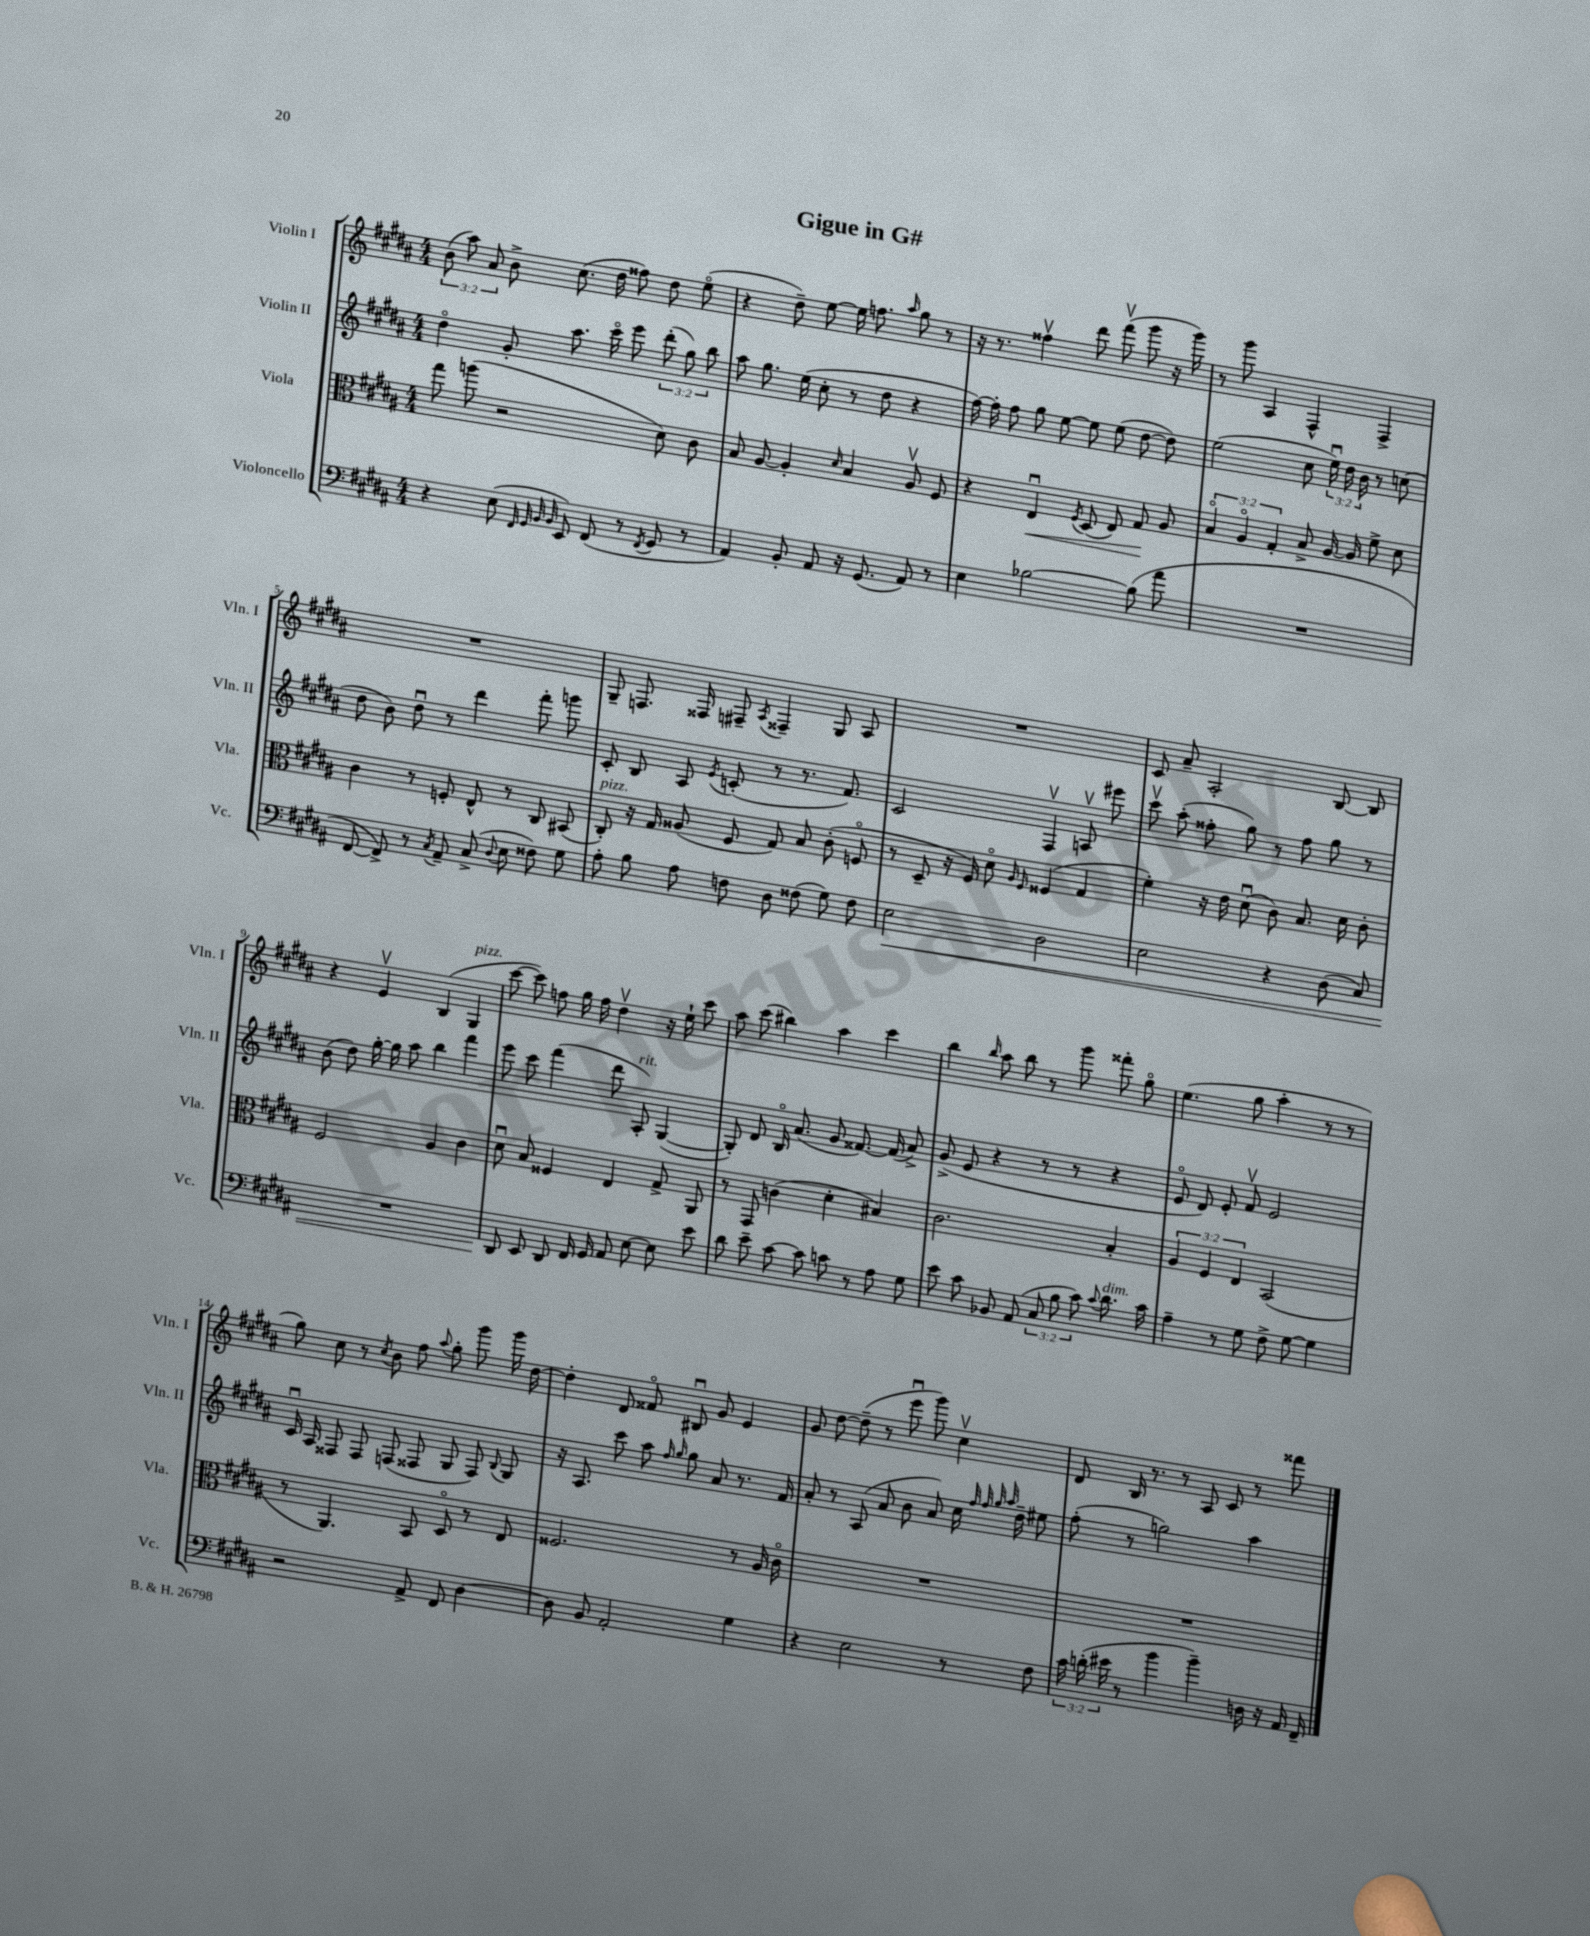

**kern	**kern	**kern	**kern
*staff4	*staff3	*staff2	*staff1
*clefF4	*clefC3	*clefG2	*clefG2
*k[f#c#g#d#a#]	*k[f#c#g#d#a#]	*k[f#c#g#d#a#]	*k[f#c#g#d#a#]
*M4/4	*M4/4	*M4/4	*M4/4
4r	8gg#\	4dd#o\	(12b\
.	.	.	12aa#\)
.	(8aa\	.	.
.	.	.	12a#/
(8E\	2r	8g#'/	8b^\
32qqFF#/	.	.	.
32qqGG#/	.	.	.
32qqBB/	.	.	.
32qqBB/	.	.	.
8EE/)	.	8.aa#\	(8.cc#\
(8FF#/	.	.	.
.	.	16ccc#o\	16dd#\
8r	.	8eee\	8ff##\)
8qFF#/	.	.	.
8GG#/	8d#\)	(12ddd#'\	8dd#\
.	.	12gg#\)	.
8r	8c#\	.	(8eeo\
.	.	12bb\	.
=	=	=	=
4AA#/)	8B/	8aa#\	4r
.	[8A#/	8.gg#\	.
8BB'/	4A#'/]	.	8dd#~\)
.	.	(16ee\	.
8AA#/	.	8cc#'\	[8ee\
.	16qqd#/	.	.
16r	4B/	8r	16ee\]
(8.GG#/	.	.	8.ff\
.	.	8dd#\	.
.	.	.	16qqaa#/
8AA#/)	8A#v/	4r	8gg#\
8r	8F#/	.	8r
=	=	=	=
4E\	4r	[16ff#\)	16r
.	.	16ff#'\]	8.r
.	.	8ff#\	.
[2B-\	4Eu/	8gg#\	4ff##v\
.	.	[8ee\	.
.	8qF#/	.	.
.	(8D#/	8ee\]	8ddd#\
.	8E/)	(8ee\	(8fff#v\
(8B-\]	8G#/	[8dd#\	8ggg#\
8a#\	8A#/	8dd#\])	16r
.	.	.	16ggg#\)
=	=	=	=
1r	6Bo/	(2ee\	8r
.	.	.	8ggg#\
.	6A#o/	.	.
.	.	.	4A#/
.	6G#'/	.	.
.	8B^/	8cc#\	4F#^^/
.	[16A#/	24eeu\)	.
.	.	24dd#\	.
.	16A#/]	.	.
.	.	24b\	.
.	8f#^\	8r	4F#^/
.	8d#\	(8cc\	.
=	=	=	=
[8FF#/	4c#\	8dd#\	1r
8FF#^/])	.	8b\)	.
8r	8r	8dd#u\	.
8qC#/	.	.	.
8AA#~/	8F'/	8r	.
(8C#^/	8E^^/	4ddd#\	.
8qqD#/	.	.	.
8E\	8r	.	.
8F##\)	8C#/	8fff#'\	.
8G#\	(8BB#/	8ggg\	.
=	=	=	=
8A#'\	8C#'/)	8c#'/	8G#~/
8B\	16r	8B/	8.F/
.	16G#/	.	.
8A#\	(8A##/	8A#/	.
.	.	.	16F##/
.	.	8qe/	.
8F\	8F#/	(8c'/	8F#~/
.	.	.	8qA#/
8D#\	8G#/)	8r	4F##~/
(8F##\	8B/	8.r	.
8G#\)	(8c#'\	.	8G#/
.	.	8.f#/)	.
8F##\	8Fo/	.	8A#/
=	=	=	=
2E\	8r	2c#/	1r
.	8D#~/	.	.
.	16r	.	.
.	16F#/)	.	.
.	8d#o\	.	.
.	16qqA#/	.	.
.	16qqF#/	.	.
2D#\	(4F##/	4F#v/	.
.	4G#/	8Av/	.
.	.	8eee#\	.
=	=	=	=
2E\	4f#'\)	8ccc#v\	8c#/
.	.	(8aa#'\	8a#~/
.	16r	8ff##'\	2A#'/
.	16e\	.	.
.	(8d#u\	8gg#\)	.
4r	8c#\)	8r	.
.	8.B/	8ff##\	.
(8D#\	.	8gg#\	[8B/
.	16d#\	.	.
8C#/)	8c#'\	8r	8B/]
=	=	=	=
1r	2F#/	(8b\	4r
.	.	8dd#\)	.
.	.	[16gg#'\	4ev/
.	.	16gg#\]	.
.	.	8aa#\	.
.	4A#/	4bb\	(4B/
.	4c#\	4fff#\	4G#/
=	=	=	=
8DD#/	8d#u\	8eee\	[8ccc#\
8EE/	8B/	8ccc#\	8ccc#\])
8DD#/	4F##/	(4fff#\	8ff\
16FF#/	.	.	16gg#\
16GG#/	.	.	16ff\
8AA#/	4E/	8ddd#\	4dd#v\
[8E\	.	8A#'/)	.
8E\]	8G#^/	([4G#/	16r
.	.	.	16ee`\
8e\	8AA#/	.	8ccc#\
=	=	=	=
8d#\	8r	8G#'/])	8aa#\
8e~\	8GG#/	8d#/	(8ccc#\
[8c#\	(4c\	16Bo/	4bb#\)
.	.	(8.a#/	.
8c#\]	.	.	.
8c\	4d#'\	8g#/	4aa#\
8r	.	[8.f##/)	.
8A#\	4B#/)	.	4ccc#\
.	.	(16f##/]	.
8G#\	.	8a#^/)	.
=	=	=	=
8e\	2.c#\	(8g#^/	4bb\
8c#\	.	8e/	.
.	.	.	16qqbb/
8BB-/	.	4r	8aa#\
(8AA#/	.	.	8bb\
12C#/	.	8r	8r
12B\	.	.	.
.	.	8r	8ggg#\
12c#\)	.	.	.
8qqc#/	.	.	.
8.d#\	4B'/	4r	8fff##'\
.	.	.	8gg#o\
16c#\	.	.	.
=	=	=	=
4A#~\	6A#/	8eo/	(4.ee\
.	.	8d#/)	.
.	6F#/	.	.
8r	.	8e'/	.
.	6E/	.	.
8G#\	.	8f#v/	8gg#\
8F#^\	(2BB/	2e/	4aa#'\
[8G#\	.	.	.
4G#\]	.	.	8r
.	.	.	8r
=	=	=	=
2r	8r	16c#u/	8gg#\)
.	.	16A#/	.
.	4.AA#/)	8F##/	8cc#\
.	.	8F##/	8r
.	.	.	8qcc#/
.	.	(8F/	8b\
8AA#^/	8BB/	8F##/	8ff#\
.	.	.	8qqaa#/
8FF#/	8D#o/	8G#/	8gg#'\
[4D#\	8r	8F##/)	8ggg#\
.	.	8qqB/	.
.	8E/	8G#/	16ggg#\
.	.	.	[16dd#\
=	=	=	=
8D#\]	2.F##/	16r	4dd#'\]
.	.	8.A#/	.
8BB/	.	.	.
2AA#'/	.	8ccc#\	8d#/
.	.	8aa#\	8f##o/
.	.	16qqff#/	.
.	.	16qqgg#/	.
.	.	8gg#\	8B#u/
.	.	8a#/	8g#/
4G#\	8r	8.r	4e/
.	16A#/	.	.
.	16c#o\	16f#/	.
=	=	=	=
4r	1r	8a#'/	8g#/
.	.	8r	[8dd#\
2E\	.	(8A#/	(8dd#~\]
.	.	8a#/	8r
.	.	8b\	8eeeu\
.	.	8a#/)	8ggg#\)
8r	.	16cc#\	4cc#v\
.	.	32qqff#/	.
.	.	32qqff#/	.
.	.	32qqgg#/	.
.	.	32qqaa#/	.
.	.	16dd#~\	.
8F#\	.	8ee#\	.
=	=	=	=
24c#\	1r	(8ff#'\	8d#/
(24d'\	.	.	.
24e#\	.	.	.
8r	.	8r	16B/
.	.	.	8.r
4b\	.	2gg\)	.
.	.	.	8r
4b~\)	.	.	8A#/
.	.	.	8c#/
16D\	.	4aa#\	8r
16r	.	.	.
16AA#/	.	.	8fff##\
16FF#~/	.	.	.
==	==	==	==
*-	*-	*-	*-
